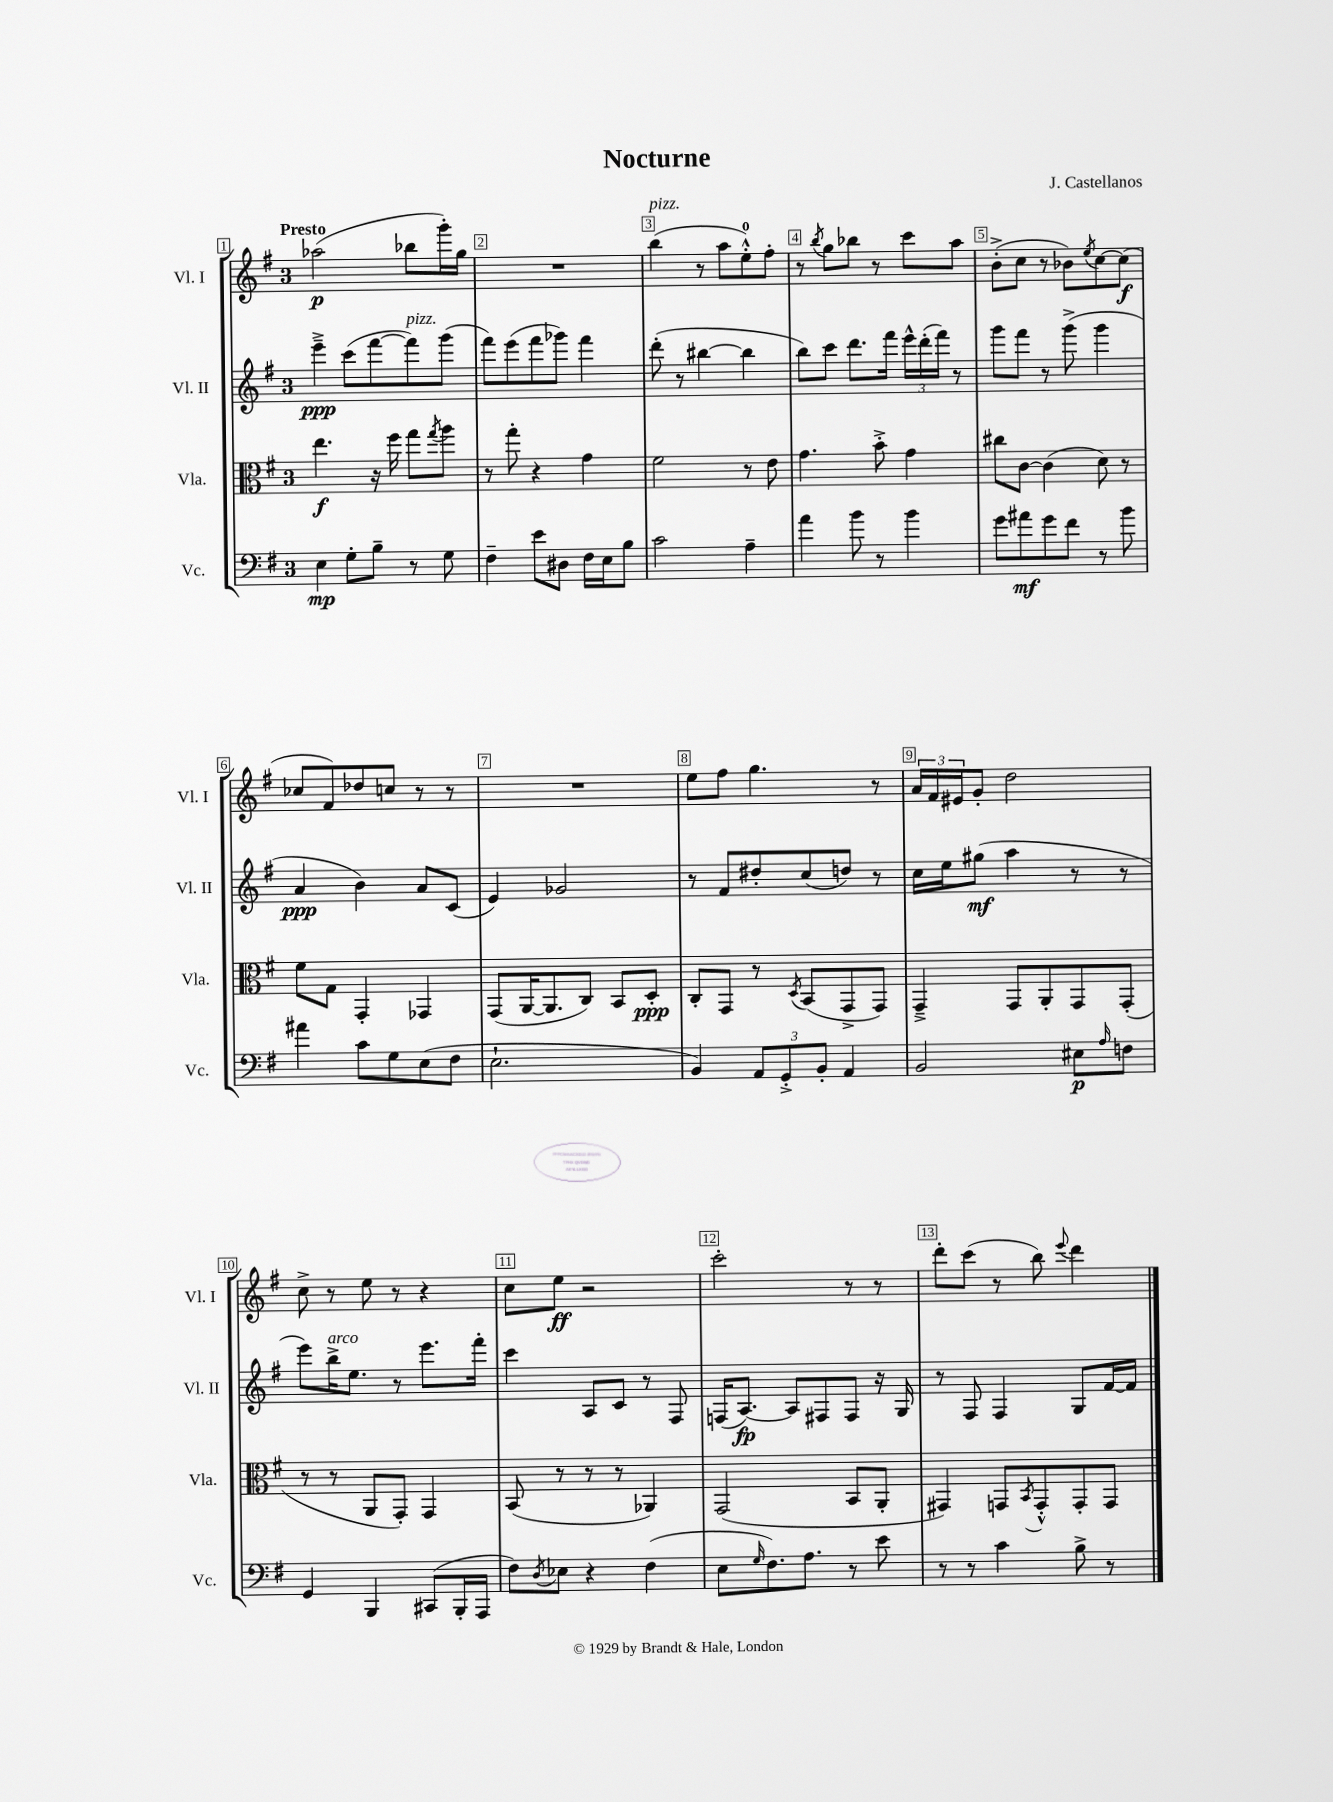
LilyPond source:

\header { title = "Nocturne" composer = "J. Castellanos" }
<<
\new StaffGroup <<
\new Staff = "s0" \with { instrumentName = "Vl. I" shortInstrumentName = "Vl. I" } {
    \clef treble \key g \major \once \override Staff.TimeSignature.style = #'single-digit \time 3/4 \tempo "Presto"
    aes''2\p( bes''8 g'''16-.) g''16 |
    R2. |
    b''4^\markup { \italic "pizz." }( r8 a''8 e''8-0-.-^) fis''8-. |
    r8 \acciaccatura { b''8 } g''8 bes''8 r8 c'''8 a''8 |
    b'8-.->( c''8 r8 bes'8) \acciaccatura { e''8 } c''8~ c''8\f( |
    ces''8 fis'8) des''8 c''8 r8 r8 |
    R2. |
    e''8 fis''8 g''4. r8 |
    \tuplet 3/2 { a'16 fis'16 eis'16 } g'8-. d''2 |
    c''8-> r8 e''8 r8 r4 |
    c''8 e''8\ff r2 |
    c'''2-. r8 r8 |
    d'''8-. c'''8( r8 b''8) \appoggiatura { e'''8 } d'''4 \bar "|." |
}
\new Staff = "s1" \with { instrumentName = "Vl. II" shortInstrumentName = "Vl. II" } {
    \clef treble \key g \major \once \override Staff.TimeSignature.style = #'single-digit \time 3/4
    e'''4--->\ppp c'''8( fis'''8~ fis'''8^\markup { \italic "pizz." }) g'''8( |
    fis'''8) e'''8( fis'''8 ges'''8) fis'''4 |
    d'''8-.( r8 bis''4~ bis''4 |
    b''8) c'''8 d'''8. fis'''16 \tuplet 3/2 { e'''16-^ d'''16-.( fis'''16) } r8 |
    g'''8 fis'''8 r8 g'''8->( g'''4 |
    a'4\ppp b'4) a'8 c'8( |
    e'4) ges'2 |
    r8 fis'8 dis''8-. c''8( d''8) r8 |
    c''16 e''16 gis''8\mf( a''4 r8 r8 |
    e'''8) b''16->^\markup { \italic "arco" } e''8. r8 e'''8. fis'''16-. |
    c'''4 a8 c'8 r8 fis8 |
    f16( a8.~\fp) a8 fis8 fis8 r16 g16 |
    r8 fis8 fis4 g8 fis'16~ fis'16 \bar "|." |
}
\new Staff = "s2" \with { instrumentName = "Vla." shortInstrumentName = "Vla." } {
    \clef alto \key g \major \once \override Staff.TimeSignature.style = #'single-digit \time 3/4
    e''4.\f r16 fis''16 g''8 \acciaccatura { g''8 } a''8 |
    r8 g''8-. r4 g'4 |
    fis'2 r8 e'8 |
    g'4. b'8-.-> g'4 |
    cis''8 c'8~ c'4( d'8) r8 |
    fis'8 g8 g,4-. ges,4 |
    g,8( a,16~ a,8. c8) b,8 d8-.\ppp |
    c8-. g,8 r8 \acciaccatura { d8 } b,8( g,8-> g,8) |
    g,4---> g,8 a,8-. g,8 g,8-.( |
    r8 r8 a,8 g,8-.) g,4 |
    b,8( r8 r8 r8 aes,4) |
    g,2( b,8 a,8-. |
    gis,4) g,8 \acciaccatura { b,8 } g,8-.-^ g,8-. g,8 \bar "|." |
}
\new Staff = "s3" \with { instrumentName = "Vc." shortInstrumentName = "Vc." } {
    \clef bass \key g \major \once \override Staff.TimeSignature.style = #'single-digit \time 3/4
    e4\mp g8-. b8-- r8 g8 |
    fis4-- e'8 dis8 fis16 e16 b8 |
    c'2 a4-- |
    a'4 b'8 r8 b'4 |
    g'8 ais'8\mf g'8 fis'8 r8 b'8 |
    ais'4 c'8 g8 e8( fis8 |
    e2.-! |
    b,4) \tuplet 3/2 { a,8 g,8-.-> b,8-. } a,4 |
    b,2 eis8\p \grace { a16 } f8 |
    g,4 b,,4 cis,8( b,,16-. a,,16 |
    fis8) \acciaccatura { d8 } ees8 r4 fis4( |
    e8 \grace { g16 } fis8.) a8. r8 e'8 |
    r8 r8 c'4 b8-> r8 \bar "|." |
}
>>
>>
\layout { \context { \Score \override BarNumber.break-visibility = ##(#f #t #t) barNumberVisibility = #all-bar-numbers-visible \override BarNumber.stencil = #(make-stencil-boxer 0.1 0.3 ly:text-interface::print) } }
